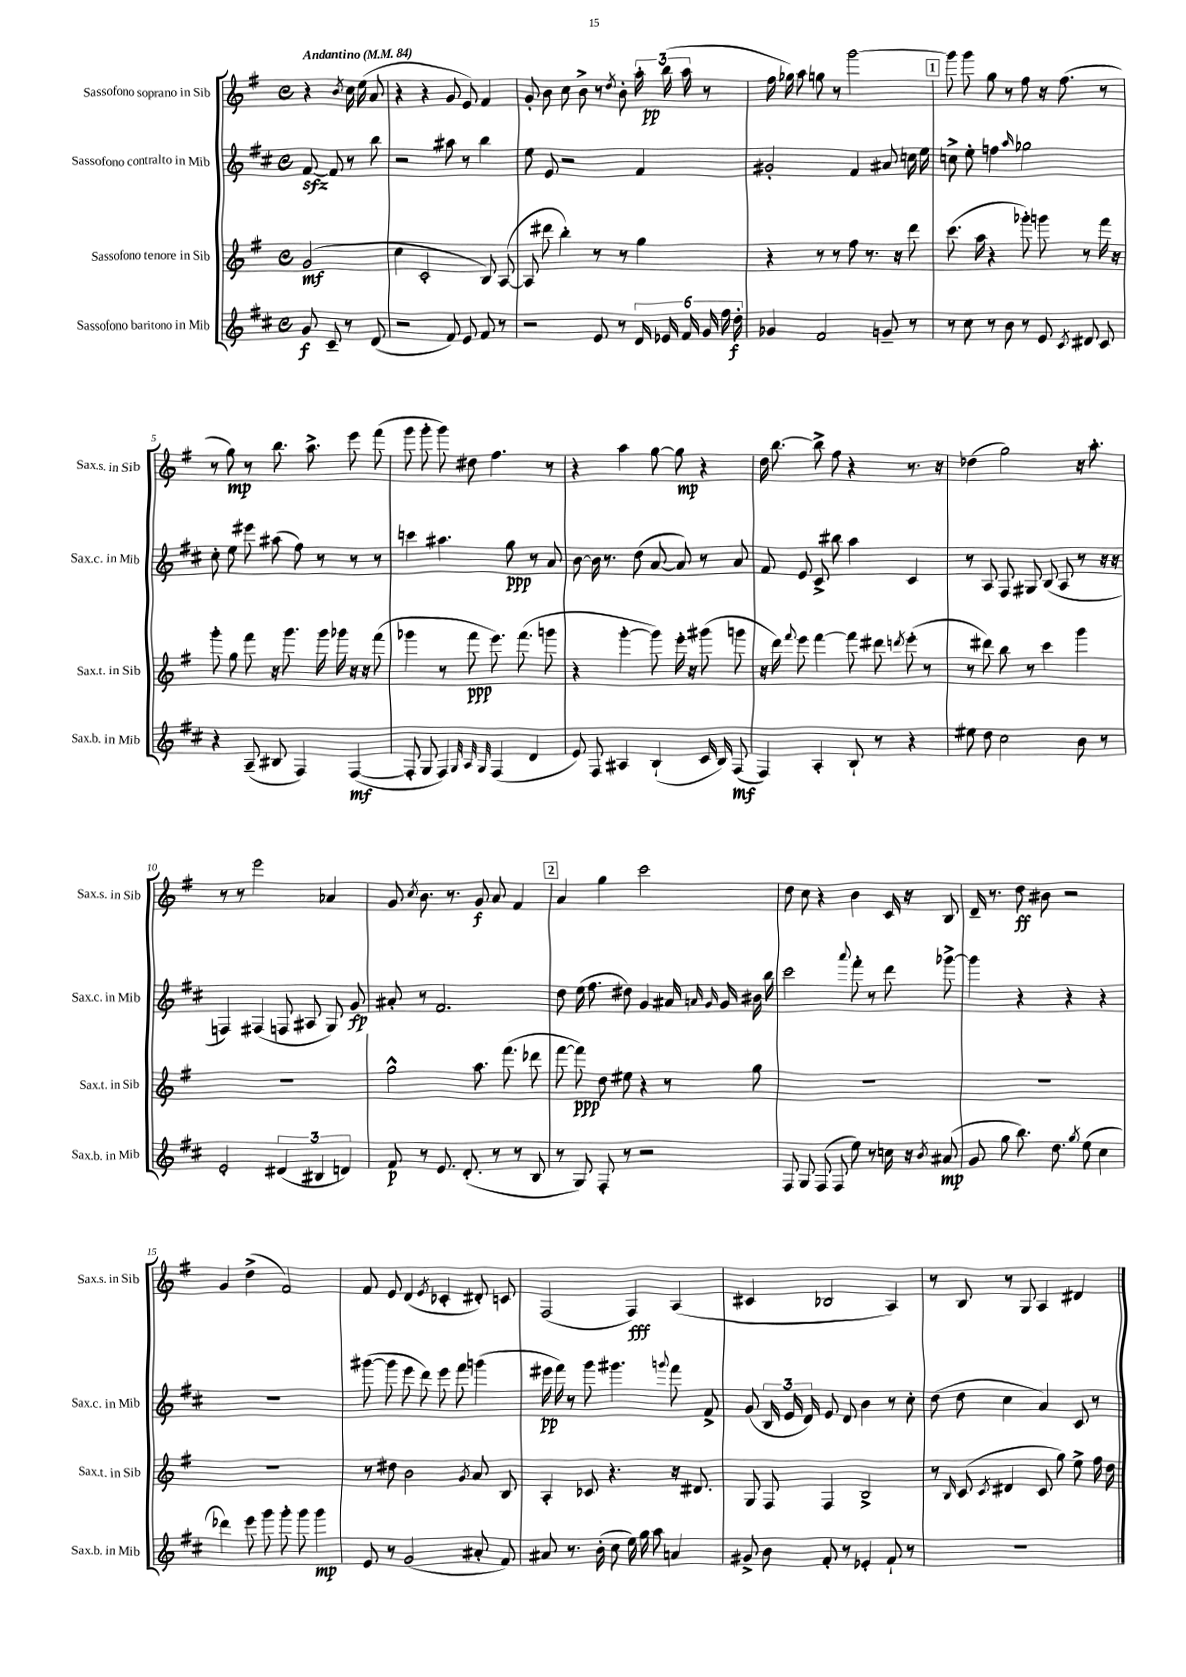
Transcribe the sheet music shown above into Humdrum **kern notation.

**kern	**kern	**kern	**kern
*staff4	*staff3	*staff2	*staff1
*clefG2	*clefG2	*clefG2	*clefG2
*k[f#c#]	*k[f#]	*k[f#c#]	*k[f#]
*M4/4	*M4/4	*M4/4	*M4/4
*met(c)	*met(c)	*met(c)	*met(c)
*MM84	*MM84	*MM84	*MM84
8g	(2g	[8f#	4r
8c#~	.	8f#]	.
.	.	.	8qb
8r	.	8r	16cc
.	.	.	(16ee
(8d	.	8bb	8a
=	=	=	=
2r	4cc	2r	4r
.	2c'	.	4r
8f#)	.	8aa#	8g
8e	.	8r	8e)
8f#	8B)	4bb	4f#
8r	([8A	.	.
=	=	=	=
2r	8A]	8ee	8g'
.	8ddd#	8e	8b
.	4bb')	2r	8cc
.	.	.	8b^
8e	8r	.	8r
.	.	.	8qdd
8r	8r	.	8b'
24d	4gg	4f#	24aa'
24e-	.	.	(24bb
24f#	.	.	24aa
24g	.	.	8r
24ff#	.	.	.
24dd'	.	.	.
=	=	=	=
4g-	4r	2g#'	16ff#
.	.	.	16gg-)
.	.	.	8aa
2f#	8r	.	8gg
.	8r	.	8r
.	8ff#	4f#	[2ggg
.	8.r	.	.
8g~	.	8a#	.
.	16r	.	.
8r	8ddd	16cc	.
.	.	16ee	.
=	=	=	=
8r	(8.ccc	8cc^	8ggg]
8cc#	.	8ee'	8ggg
.	16aa	.	.
8r	4r	4ff	8gg
8b	.	.	8r
.	.	16qqaa	.
8r	8ggg-')	2gg-	8ff#
8e	8ggg	.	16r
.	.	.	(8.ff#
8qc#	.	.	.
8d#	8r	.	.
8c#	16fff#	.	8r
.	16r	.	.
=	=	=	=
4r	8ggg'	8cc#'	8r
.	8gg	8ee	8gg)
(8A~	8fff#	8eee#	8r
8B#	16r	(8aa#	8.bb
.	8.ggg	.	.
4F#)	.	8ff#)	.
.	.	.	8.aa^
.	16ggg	8r	.
.	16ggg-	.	.
([4F#	16r	8r	8eee
.	16r	.	.
.	(8fff#	8r	(8fff#
=	=	=	=
8F#']	4ggg-	4ccc	8ggg
8G	.	.	8ggg'
4F#)	8r	4.aa#	8ggg)
.	8fff#	.	8dd#
32qqG	.	.	.
32qqA	.	.	.
32qqG	.	.	.
(4F#	8.eee)	.	4.ff#
.	.	8gg	.
.	(8.fff#	.	.
4d	.	8r	.
.	8ggg	8a	8r
=	=	=	=
8e)	4r	[8b	4r
8F#	.	16b]	.
.	.	8.r	.
4A#	[4ggg'	.	4aa
.	.	(8dd	.
(4B`	8ggg])	[8a	[8gg
.	16eee'	8a])	8gg]
.	16r	.	.
16c#	(8ggg#	8r	4r
16B)	.	.	.
(8F#	8ggg	8a	.
=	=	=	=
4F#)	16r	8f#	16dd
.	16ddd)	.	[8.bb
.	8qqfff#	.	.
.	8eee	8e	.
4A'	[4fff#	8c#^	8bb^]
.	.	8bb#	8ff#
8B`	8fff#]	4aa	4r
8r	8ddd#	.	.
.	8qddd	.	.
4r	(8eee'	4c#	8.r
.	8r	.	.
.	.	.	16r
=	=	=	=
8ee#	8r	8r	(4dd-
8dd	8ddd#)	8A	.
2cc#	8bb	8F#	2gg)
.	8r	8G#	.
.	4ccc	(8B	.
.	.	8A	.
8b	4ggg	8r	16r
.	.	.	8.aa'
8r	.	16r	.
.	.	16r	.
=	=	=	=
2e'	1r	4F)	8r
.	.	.	8r
.	.	(4F#	2eee
(6d#	.	8F	.
.	.	8A#	.
6B#	.	.	.
.	.	8G)	4a-
6d)	.	.	.
.	.	8g	.
=	=	=	=
8f#	2gg^^	8a#'	8g
.	.	.	8qcc
8r	.	8r	8.b
8.e	.	2.f#	.
.	.	.	8.r
(8.d'	.	.	.
.	8.aa	.	8g
8r	.	.	8a
.	(8.fff#	.	.
8r	.	.	4f#
8B	8ddd-	.	.
=	=	=	=
8r	[8fff#	8dd	4a
8G)	8fff#])	(16ee	.
.	.	8.ff#	.
8F#'	8dd	.	4gg
8r	8ee#	8dd#)	.
2r	4r	4g	2ccc
.	8r	16a#	.
.	.	16qqa	.
.	.	16qqg	.
.	.	16g	.
.	8gg	16b#	.
.	.	16bb	.
=	=	=	=
8F#	1r	2ccc#	8dd
8G	.	.	8cc
(8F#	.	.	4r
8F#	.	.	.
.	.	8qqaaa	.
8ee)	.	8fff#'	4b
8r	.	8r	.
16cc	.	8ddd	16c
16r	.	.	16r
8qb	.	.	.
(8a#	.	[8ggg-^	8B
=	=	=	=
8g	1r	4ggg-]	16d~
.	.	.	8.r
8gg	.	.	.
8.bb)	.	4r	8dd
.	.	.	8b#
8.dd	.	.	.
.	.	4r	2r
8qgg	.	.	.
(8ee	.	.	.
4cc#	.	4r	.
=	=	=	=
4ddd-)	1r	1r	4g
8eee	.	.	(4dd^
8ggg	.	.	.
8ggg'	.	.	2f#)
8ggg	.	.	.
4ggg	.	.	.
=	=	=	=
8e	8r	([8ggg#	8f#
8r	8dd#	8ggg#]	8e
(2g	2b	8eee	(4d
.	.	8ddd)	.
.	.	.	8qe
.	.	8eee	4c-'
.	.	8fff#	.
.	8qg	.	.
8a#'	8a	(4ggg	8d#')
8f#)	8B	.	8c
=	=	=	=
8a#	4A'	16eee#	(2F#
.	.	16fff#)	.
8.r	.	8r	.
.	8c-	8ggg	.
(16b'	.	.	.
8cc#	4.r	4.ggg#	.
16ee)	.	.	4F#)
16gg	.	.	.
8aa	.	.	.
.	.	8qqggg	.
4a	16r	8fff#	(4A
.	8.d#	.	.
.	.	8f#^	.
=	=	=	=
8g#^	8G	(8g	4c#
8b	8F#	24B	.
.	.	24e	.
.	.	24d)	.
8f#'	4F#	8e	2B-
8r	.	8d	.
4e-'	2B^	4b	.
8f#`	.	8r	4A)
8r	.	8cc#'	.
=	=	=	=
1r	8r	(8dd	8r
.	16qqB	.	.
.	(8c	8dd	8B
.	8qc	.	.
.	4d#	4cc#	8r
.	.	.	8G
.	8c	4a)	4A
.	8gg)	.	.
.	8ee^	8c#	4d#
.	16ff#	8r	.
.	16dd	.	.
==	==	==	==
*-	*-	*-	*-
